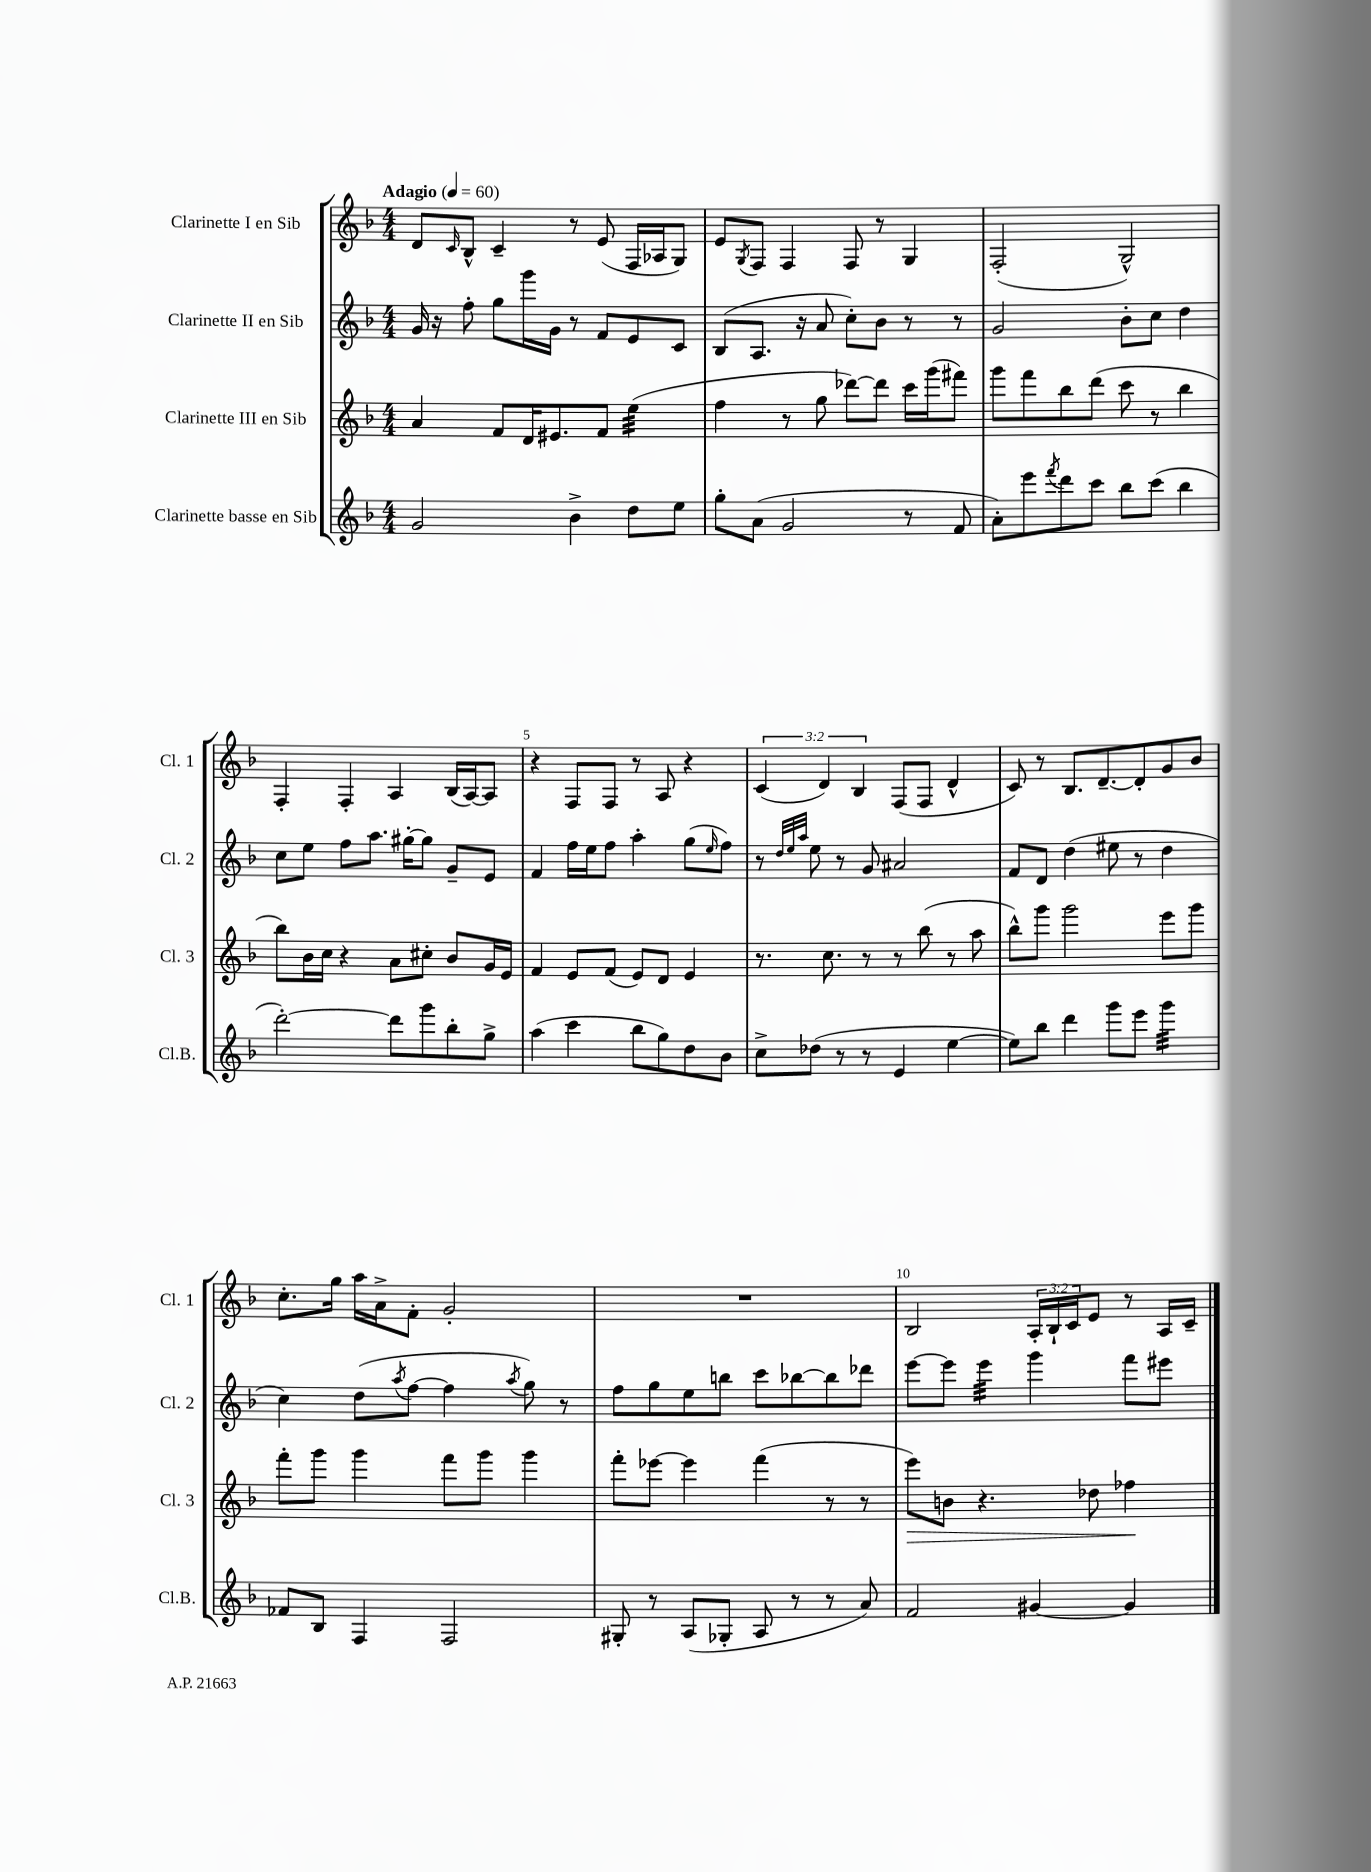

**kern	**kern	**kern	**kern
*staff4	*staff3	*staff2	*staff1
*clefG2	*clefG2	*clefG2	*clefG2
*k[b-]	*k[b-]	*k[b-]	*k[b-]
*M4/4	*M4/4	*M4/4	*M4/4
*MM60	*MM60	*MM60	*MM60
2g/	4a/	16g/	8d/L
.	.	16r	.
.	.	.	16qqc/
.	.	8ff'\	8B-^^/J
.	8f/L	8gg\L	4c~/
.	16d/K	16ggg\L	.
.	8.e#/	16g\JJ	.
4b-^\	.	8r	8r
.	8f/J	8f/L	(8e/
8dd\L	(4ee\	8e/	16F/LL
.	.	.	16A-/J
8ee\J	.	8c/J	8G/J)
=	=	=	=
8gg'\L	4ff\	(8B-/L	8e/L
.	.	.	8qG/
(8a\J	.	8.A/J	8F/J
2g/	8r	.	4F/
.	.	16r	.
.	8gg\	8a/	.
.	[8ddd-\L)	8cc'\L)	8F/
.	8ddd-\]J	8b-\J	8r
8r	16ccc\LL	8r	4G/
.	(16ggg\J	.	.
8f/	8fff#\J)	8r	.
=	=	=	=
8a'\L)	8ggg\L	2g/	(2F'/
8eee\	8fff\	.	.
8qfff/	.	.	.
8ddd\	8bb-\	.	.
8ccc\J	(8ddd\J	.	.
8bb-\L	8ccc\	8b-'\L	2G^^/)
(8ccc\J	8r	8cc\J	.
4bb-\	4bb-\	4dd\	.
=	=	=	=
[2ddd'\)	8bb-\L)	8cc\L	4F'/
.	16b-\L	8ee\J	.
.	16cc\JJ	.	.
.	4r	8ff\L	4F'/
.	.	8.aa\J	.
8ddd\]L	8a\L	.	4A/
.	.	[16gg#'\LK	.
8ggg\	8cc#'\J	8gg#\]J	.
8bb-'\	8b-/L	8g~/L	(16B-/LL
.	.	.	[16A/J)
8gg^\J	16g/L	8e/J	8A/]J
.	16e/JJ	.	.
=	=	=	=
(4aa\	4f/	4f/	4r
4ccc\	8e/L	16ff\LL	8F/L
.	.	16ee\J	.
.	(8f/J	8ff\J	8F/J
8bb-\L	8e/L)	4aa'\	8r
8gg\)	8d/J	.	8A/
8dd\	4e/	(8gg\L	4r
.	.	16qqee/	.
8b-\J	.	8ff\J)	.
=	=	=	=
8cc^\L	8.r	8r	(6c/
.	.	32qqdd/LLL	.
.	.	32qqee/	.
.	.	32qqaa/JJJ	.
(8dd-\J	.	8ee\	.
.	.	.	6d/)
.	8.cc\	.	.
8r	.	8r	.
.	.	.	6B-/
8r	8r	8g/	.
4e/	8r	2a#/	(8F/L
.	(8bb-\	.	8F/J
[4ee\	8r	.	4d^^/
.	8aa\	.	.
=	=	=	=
8ee\]L)	8bb-^^\L)	8f/L	8c/)
8bb-\J	8ggg\J	8d/J	8r
4ddd\	2ggg\	(4dd\	8.B-/L
.	.	.	[8.d~/
8ggg\L	.	8ee#\	.
8eee\J	.	8r	8d'/]
4ggg\	8eee\L	4dd\	8g/
.	8ggg\J	.	8b-/J
=	=	=	=
8f-/L	8fff'\L	4cc\)	8.cc'\L
8B-/J	8ggg\J	.	.
.	.	.	16gg\Jk
4F/	4ggg\	(8dd\L	16aa\LL
.	.	.	16a^\J
.	.	8qaa/	.
.	.	[8ff\J	8f'\J
2F/	8fff\L	4ff\]	2g'/
.	8ggg\J	.	.
.	.	8qaa/	.
.	4ggg\	8gg\)	.
.	.	8r	.
=	=	=	=
8G#'/	8fff'\L	8ff\L	1r
8r	[8eee-\J	8gg\	.
(8A/L	4eee-\]	8ee\	.
8G-'/J	.	8bb\J	.
8A/	(4fff\	8ccc\L	.
8r	.	[8bb-\	.
8r	8r	8bb-\]	.
8a/)	8r	8ddd-\J	.
=	=	=	=
2f/	8eee\L)	[8eee\L	2B-/
.	8b\J	8eee\]J	.
.	4.r	4eee\	.
[4g#/	.	4ggg\	24A'/LL
.	.	.	24B-`/
.	.	.	24c/J
.	8dd-\	.	8e/J
4g#/]	4ff-\	8fff\L	8r
.	.	8eee#\J	16A/LL
.	.	.	16c~/JJ
==	==	==	==
*-	*-	*-	*-
